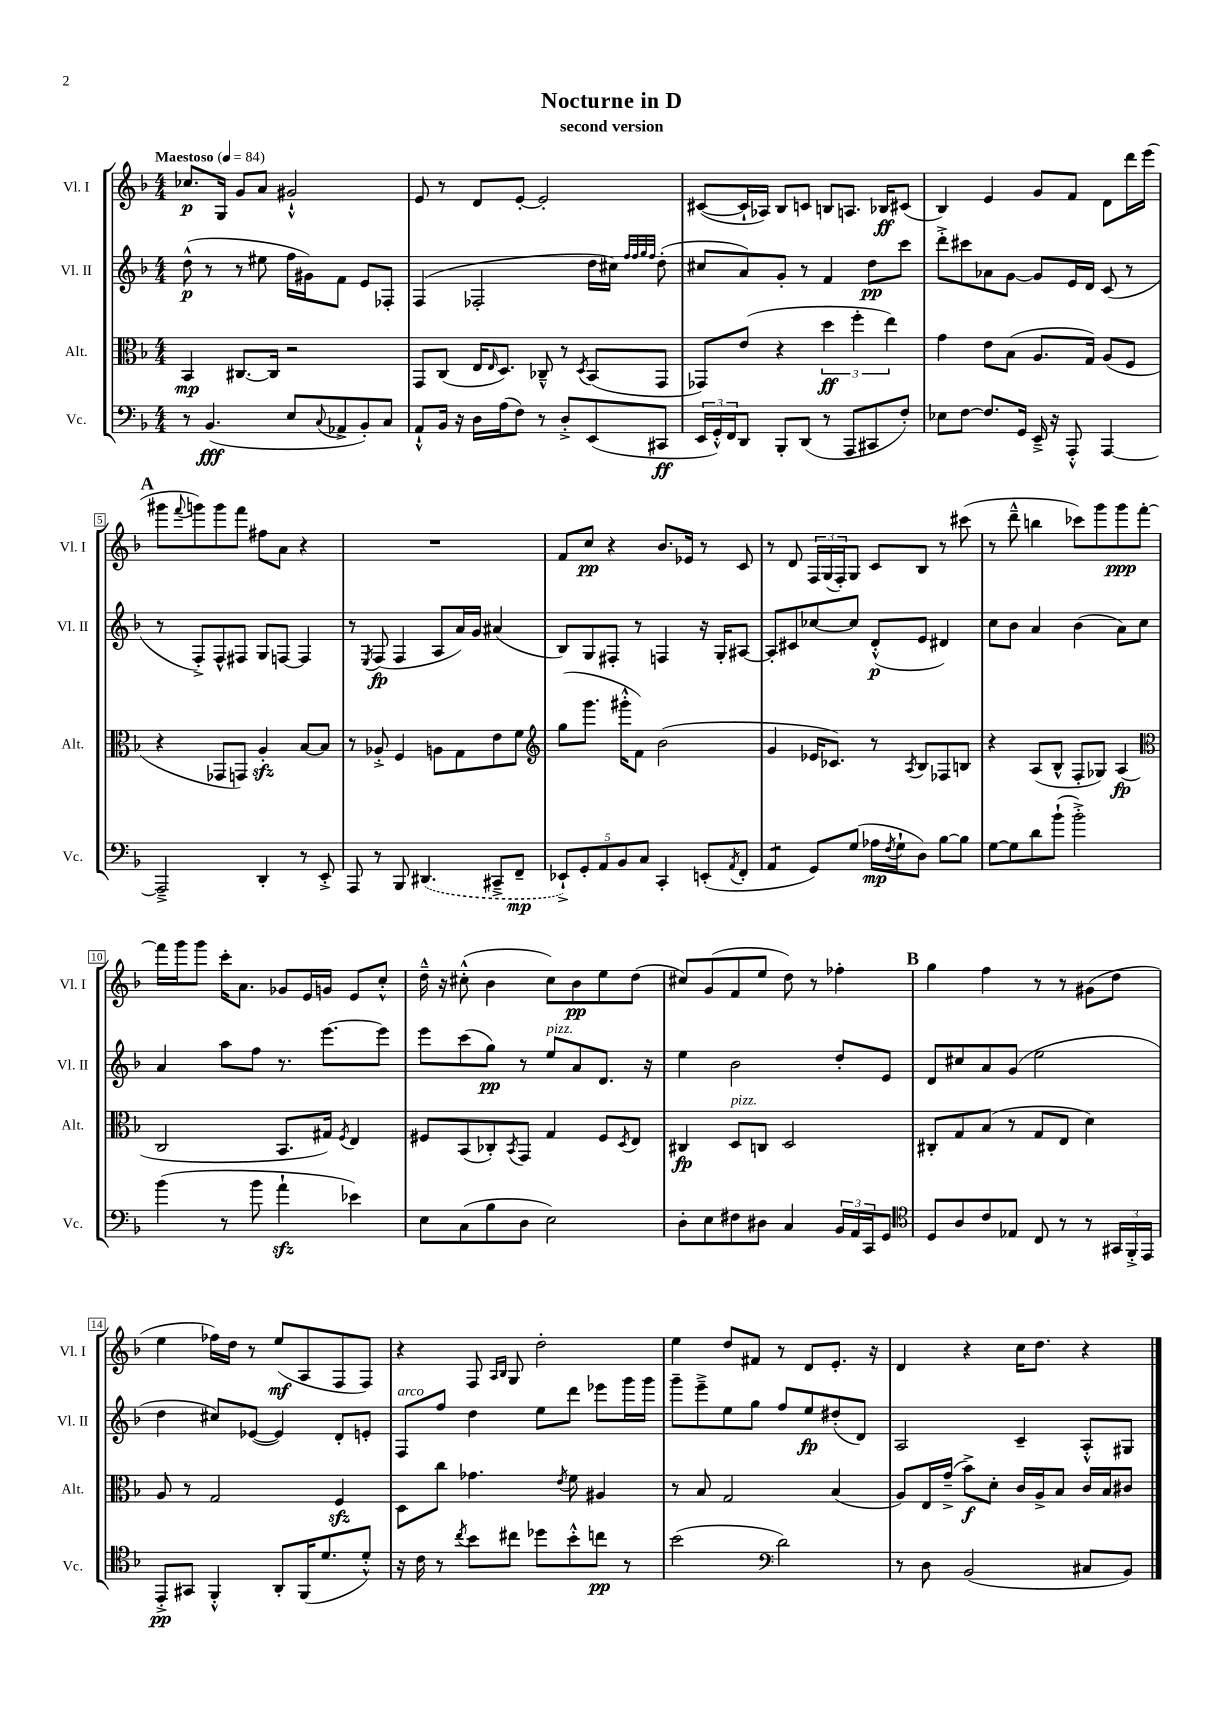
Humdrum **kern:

**kern	**kern	**kern	**kern
*staff4	*staff3	*staff2	*staff1
*clefF4	*clefC3	*clefG2	*clefG2
*k[b-]	*k[b-]	*k[b-]	*k[b-]
*M4/4	*M4/4	*M4/4	*M4/4
*MM84	*MM84	*MM84	*MM84
8r	4BB-	(8dd^^	8.cc-
(4.BB-	.	8r	.
.	.	.	16G
.	[8.C#	8r	8g
.	.	8ee#	8a
.	16C#]	.	.
8E	2r	16ff	2g#`^^
.	.	16g#)	.
8qqC	.	.	.
8AA-^	.	8f	.
8BB-')	.	8e	.
8C	.	8F-'	.
=	=	=	=
8AA`^^	8GG	(4F	8e
16BB-	(8C	.	8r
16r	.	.	.
16D	16E	2F-'	8d
.	16qqE	.	.
(16A	8.D)	.	.
8F)	.	.	[8e'
8r	8C-~^^	.	2e']
8D'^	8r	.	.
.	8qD	.	.
(8EE	(8BB-	16dd	.
.	.	16cc#)	.
.	.	32qqff	.
.	.	32qqff	.
.	.	32qqgg	.
.	.	32qqff	.
8CC#	8GG	(8dd'	.
=	=	=	=
24EE	8GG-)	8cc#	([8c#
24GG'^^)	.	.	.
24FF	.	.	.
8DD	(8e	8a)	16c#`]
.	.	.	16A-)
8BBB-'	4r	8g'	8B-
(8DD	.	8r	8c
8r	6dd	4f	8B
8AAA	.	.	8.A
.	6ff'	.	.
8CC#	.	8dd	.
.	.	.	16B-
.	6ee)	.	.
8F')	.	8ccc	(8c#
=	=	=	=
8E-	4g	8ddd'^	4B-)
[8F	.	8ccc#	.
8.F]	8e	8a-	4e
.	(8B-	[8g	.
16GG	.	.	.
16EE~^	8.A	8g]	8g
16r	.	.	.
8AAA'^^	.	16e	8f
.	16G)	16d	.
[4AAA	(8A	(8c	8d
.	8F	8r	16ddd
.	.	.	(16eee
=	=	=	=
2AAA~^]	4r	8r	8ggg#
.	.	.	8qqfff
.	.	8F'^)	8ggg)
.	8GG-	8F^^	8ggg
.	8GG)	8F#	8fff
4DD'	4A'	8G	8ff#
.	.	[8F	8a
8r	[8B-	4F]	4r
8EE'^	8B-]	.	.
=	=	=	=
8AAA	8r	8r	1r
.	.	8qE	.
8r	8A-'^	(8F	.
8BBB-	4F	4F	.
(4.DD#	.	.	.
.	8A	8A	.
.	8G	16a)	.
.	.	16g	.
8CC#~^	8e	(4a#	.
8FF~	8f	.	.
=	=	=	=
*	*clefG2	*	*
10EE-`^)	(8gg	8B-)	8f
10GG'	.	.	.
.	8.ggg	8G	8cc
10AA	.	.	.
.	.	8F#'	4r
10BB-	.	.	.
.	16ggg#'^^	.	.
.	8f)	8r	.
10C	.	.	.
4CC'	(2b-	4F	8.b-
.	.	.	16e-
(8EE'	.	16r	8r
.	.	16G'	.
8qAA	.	.	.
8FF'	.	[8A#	8c
=	=	=	=
4AA	4g	8A#']	8r
.	.	8c#	8d
8GG)	16e-	[8cc-	24F
.	.	.	(24G
.	8.c-)	.	.
.	.	.	24F')
(8G	.	8cc-]	8G
16A-	8r	(8d'^^	8c
8qF	.	.	.
16G`	.	.	.
.	8qA	.	.
8D)	8B-	8e	8B-
[8B-	8F-	4d#)	8r
8B-]	8B	.	(8ccc#
=	=	=	=
[8G	4r	8cc	8r
8G]	.	8b-	8ddd~^^
8d	(8A	4a	4bb
(8b-`	8B-^^	.	.
2b-'^)	8F'	(4b-	8ccc-)
.	8G-)	.	8ggg
.	(4A	8a)	8ggg
.	.	8cc	[8fff'
=	=	=	=
*	*clefC3	*	*
(4b-	2C	4a	16fff]
.	.	.	16ggg
.	.	.	8ggg
8r	.	8aa	16ccc'
.	.	.	8.a
8b-	.	8ff	.
4a`	8.BB-	8.r	8g-
.	.	.	16e
.	16G#)	[8.eee	16g
.	8qF	.	.
4e-)	4E	.	8e
.	.	8eee]	8cc'^^
=	=	=	=
8E	8F#	8eee	16dd~^^
.	.	.	16r
(8C	(8BB-	(8ccc	(8cc#'^^
8B-	8C-')	8gg)	4b-
.	8qBB-	.	.
8D	8GG	8r	.
2E)	4G	8ee	8cc#)
.	.	8a	8b-
.	8F#	8.d	8ee
.	8qD	.	.
.	8E	.	(8dd
.	.	16r	.
=	=	=	=
8D'	4C#	4ee	8cc#)
8E	.	.	(8g
8F#	8D	2b-	8f
8D#	8C	.	8ee
4C	2D	.	8dd)
.	.	.	8r
24BB-	.	8dd'	4ff-'
24AA	.	.	.
24CC	.	.	.
8GG	.	8e	.
=	=	=	=
*clefC4	*	*	*
8D	8C#'	8d	4gg
8A	8G	8cc#	.
8c	(8B-	8a	4ff
8E-	8r	(8g	.
8C	8G	2ee	8r
8r	8E	.	8r
8r	4d)	.	(8g#
24GG#	.	.	8dd
24FF'^	.	.	.
24EE	.	.	.
=	=	=	=
8EE'^	8A	4dd	4ee
8GG#	8r	.	.
4FF'^^	2G	8cc#)	16ff-)
.	.	.	16dd
.	.	([8e-	8r
8AA'	.	4e-])	(8ee
(16FF	.	.	8A
8.d	.	.	.
.	4F	8d'	8F
8d'^^)	.	8e'	8F)
=	=	=	=
16r	8D	8F	4r
16c	.	.	.
8r	8cc	8ff	.
8qcc	.	.	.
8b-	4.g-	4dd	8F
.	.	.	16qqA
.	.	.	16qqB-
8cc#	.	.	8G
8dd-	.	8ee	2dd'
.	8qe	.	.
8b-'^^	8f	8ddd	.
8cc	4A#	8eee-	.
8r	.	16ggg	.
.	.	16ggg	.
=	=	=	=
(2b-	8r	8ggg~	4ee
.	8B-	8eee~^	.
.	2G	8ee	8dd
.	.	8gg	8f#
*clefF4	*	*	*
2d)	.	8ff	8r
.	.	8ee	8d
.	(4B-	(8dd#'	8.e'
.	.	8d)	.
.	.	.	16r
=	=	=	=
8r	8A)	2A	4d
8D	16E	.	.
.	(16g~^	.	.
(2BB-	8b-^)	.	4r
.	8d'	.	.
.	16c	4c~	16cc
.	16A^	.	8.dd
.	8B-	.	.
8C#	16c	8A'^^	4r
.	16B-	.	.
8BB-)	8c#	8G#	.
==	==	==	==
*-	*-	*-	*-
